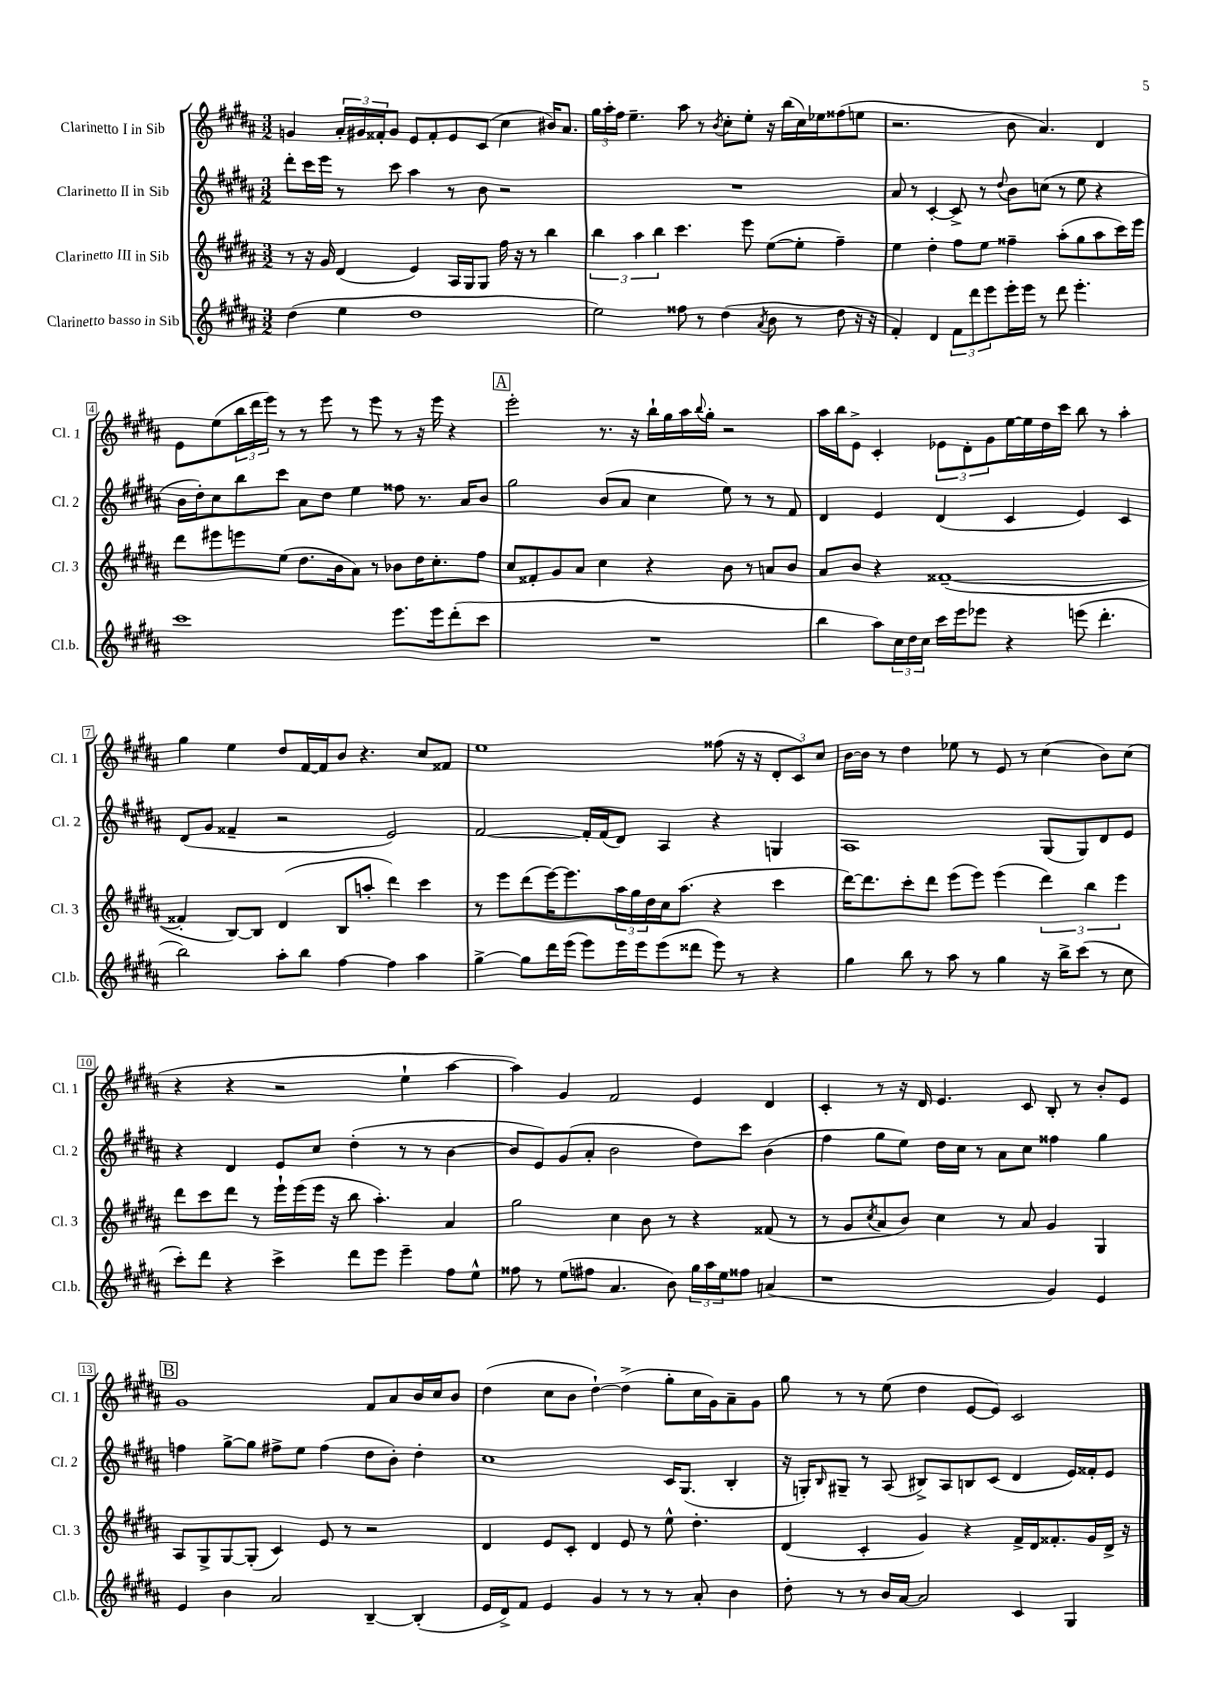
<<
\new StaffGroup <<
\new Staff = "s0" \with { instrumentName = "Clarinetto I in Sib" shortInstrumentName = "Cl. 1" } {
    \clef treble \key b \major \numericTimeSignature \time 3/2
    g'4 \tuplet 3/2 { ais'16-. gis'16 fisis'16-. } gis'8 e'8 fisis'8-. e'8 cis'8( cis''4 bis'16) ais'8. |
    \tuplet 3/2 { gis''16 ais''16-. fis''16 } e''4.-- ais''8 r8 \acciaccatura { b'8 } cis''8-. e''8-. r16 b''16( cis''16) ees''16 fisis''8( e''8 |
    r2. b'8 ais'4.) dis'4 |
    e'8 e''8( \tuplet 3/2 { b''16 dis'''16 e'''16) } r8 r8 e'''8 r8 e'''8 r8 r16 e'''16 r4 |
    \mark \markup { \box "A" } e'''2-. r8. r16 b''16-! gis''16 ais''16 \appoggiatura { b''8 } gis''16-. r2 |
    ais''16 b''16 e'8-> cis'4-. \tuplet 3/2 { ees'8 dis'8-. gis'8 } e''16~ e''16 dis''16 cis'''16 b''8 r8 ais''4-. |
    gis''4 e''4 dis''8 fis'16~ fis'16 b'8 r4. cis''8 fisis'8 |
    e''1 fisis''8( r16 r16 \tuplet 3/2 { dis'8-. cis'8) cis''8 } |
    b'16~ b'16 r8 dis''4 ees''8 r8 e'8 r8 cis''4( b'8) cis''8( |
    r4 r4 r2 e''4-! ais''4~ |
    ais''4) gis'4 fis'2 e'4 dis'4 |
    cis'4-. r8 r16 dis'16 e'4. cis'8 b8-. r8 b'8-. e'8 |
    \mark \markup { \box "B" } gis'1 fis'8 ais'8 b'16 cis''16 b'8 |
    dis''4( cis''8 b'8 dis''4~-!) dis''4->( gis''8-. cis''16 gis'16) ais'8-- gis'8 |
    gis''8 r8 r8 e''8( dis''4 e'8~ e'8) cis'2 \bar "|." |
}
\new Staff = "s1" \with { instrumentName = "Clarinetto II in Sib" shortInstrumentName = "Cl. 2" } {
    \clef treble \key b \major \numericTimeSignature \time 3/2
    dis'''8-. cis'''16 e'''16 r8 cis'''8 ais''4 r8 b'8 r2 |
    R1. |
    ais'8 r8 cis'4~-. cis'8-> r8 \appoggiatura { dis''8 } b'8 c''8( r8 e''8 r4 |
    b'16 dis''16-.) cis''8 b''8 cis'''8 ais'8 dis''8 e''4 fisis''8 r8. ais'16 b'8 |
    \mark \markup { \box "A" } gis''2 b'8( ais'8 cis''4 e''8) r8 r8 fis'8 |
    dis'4 e'4 dis'4( cis'4 e'4) cis'4 |
    dis'8( gis'8 fisis'4-- r2 e'2) |
    fis'2~ fis'16-. fis'16( dis'8) ais4 r4 g4 |
    ais1 gis8( gis8) dis'8 e'8 |
    r4 dis'4 e'8 cis''8 dis''4-.( r8 r8 b'4~ |
    b'8 e'8) gis'8( ais'8-. b'2 dis''8) cis'''8 b'4( |
    fis''4 gis''8 e''8) dis''16 cis''16 r8 ais'8 cis''8 fisis''4 gis''4 |
    \mark \markup { \box "B" } f''4 gis''8~-> gis''8 fis''8-> e''8 fis''4( dis''8 b'8-.) dis''4-. |
    cis''1 cis'16 gis8.( b4-. |
    r16 g16-.) \grace { b16 } gis8-- r8 ais8( bis8->) ais8 b8 cis'8( dis'4 e'16) fisis'16-. e'8 \bar "|." |
}
\new Staff = "s2" \with { instrumentName = "Clarinetto III in Sib" shortInstrumentName = "Cl. 3" } {
    \clef treble \key b \major \numericTimeSignature \time 3/2
    r8 r16 gis'16 dis'4( e'4) ais16 gis16 gis8 fis''16 r16 r8 b''4 |
    \tuplet 3/2 { b''4 ais''4 b''4 } cis'''4. e'''8 e''8~( e''8-. fis''4--) |
    e''4 dis''4-. fis''8 e''8 fisis''4-- ais''8-.( gis''8 ais''8 cis'''16) e'''16 |
    dis'''8 eis'''8 e'''8 e''8( dis''8. b'16 ais'8) r8 bes'8 dis''16 cis''8.-. fis''8 |
    \mark \markup { \box "A" } cis''8 fisis'8-. gis'8 ais'8 cis''4 r4 b'8 r8 a'8 b'8 |
    ais'8 b'8 r4 fisis'1~--( |
    fisis'4-. b8~) b8 dis'4( b8 a''8-. dis'''4) cis'''4 |
    r8 e'''8 dis'''8( e'''16~) e'''8. \tuplet 3/2 { ais''16 gis''16 dis''16 } cis''16 ais''8.( r4 cis'''4 |
    dis'''16~) dis'''8. cis'''8-. dis'''8 e'''8( e'''8) e'''4( \tuplet 3/2 { dis'''4) b''4 e'''4 } |
    dis'''8 cis'''8 dis'''8 r8 e'''16-! e'''16( e'''16 r16 b''8 ais''4.-.) ais'4 |
    gis''2 cis''4 b'8 r8 r4 fisis'8( r8 |
    r8 gis'8 \acciaccatura { cis''8 } ais'8 b'8) cis''4 r8 ais'8 gis'4 gis4 |
    \mark \markup { \box "B" } ais8 gis8-> gis8~ gis8-.( cis'4) e'8 r8 r2 |
    dis'4 e'8 cis'8-. dis'4 e'8 r8 e''8-^ dis''4.-. |
    dis'4( cis'4-. gis'4) r4 fis'16-> dis'16 fisis'8.-. gis'16 dis'16-> r16 \bar "|." |
}
\new Staff = "s3" \with { instrumentName = "Clarinetto basso in Sib" shortInstrumentName = "Cl.b." } {
    \clef treble \key b \major \numericTimeSignature \time 3/2
    dis''4( e''4 dis''1 |
    e''2) fisis''8 r8 dis''4( \acciaccatura { ais'8 } b'8 r8 dis''8 r16 r16 |
    fis'4-.) dis'4 \tuplet 3/2 { fis'8 dis'''8 e'''8 } e'''16-. e'''16 r8 dis'''8 e'''4.-. |
    cis'''1 e'''8. e'''16 dis'''8-.( cis'''8 |
    \mark \markup { \box "A" } R1. |
    b''4 ais''8) \tuplet 3/2 { cis''16 dis''16 cis''16 } cis'''16 e'''16 ees'''8 r4 e'''8( dis'''4.-. |
    b''2) ais''8-. b''8 fis''4~ fis''4 ais''4 |
    gis''4~-> gis''8 dis'''16 e'''16( e'''8) e'''16 e'''16 e'''8( disis'''8 e'''8) r8 r4 |
    gis''4 b''8 r8 ais''8 r8 gis''4 r16 b''16-> cis'''8( r8 cis''8 |
    cis'''8-.) dis'''8 r4 cis'''4-> dis'''8 e'''8 e'''4-- fis''8 e''8-^ |
    fisis''8 r8 e''8( fis''8 ais'4. b'8) \tuplet 3/2 { gis''16 ais''16 e''16 } fisis''8 a'4( |
    r1 gis'4) e'4 |
    \mark \markup { \box "B" } e'4 b'4 ais'2 b4~-- b4-.( |
    e'16 dis'16->) fis'8 e'4 gis'4 r8 r8 r8 ais'8-. b'4 |
    dis''8-. r8 r8 b'16 ais'16~ ais'2 cis'4 gis4 \bar "|." |
}
>>
>>
\layout { \context { \Score \override BarNumber.stencil = #(make-stencil-boxer 0.1 0.3 ly:text-interface::print) } }
